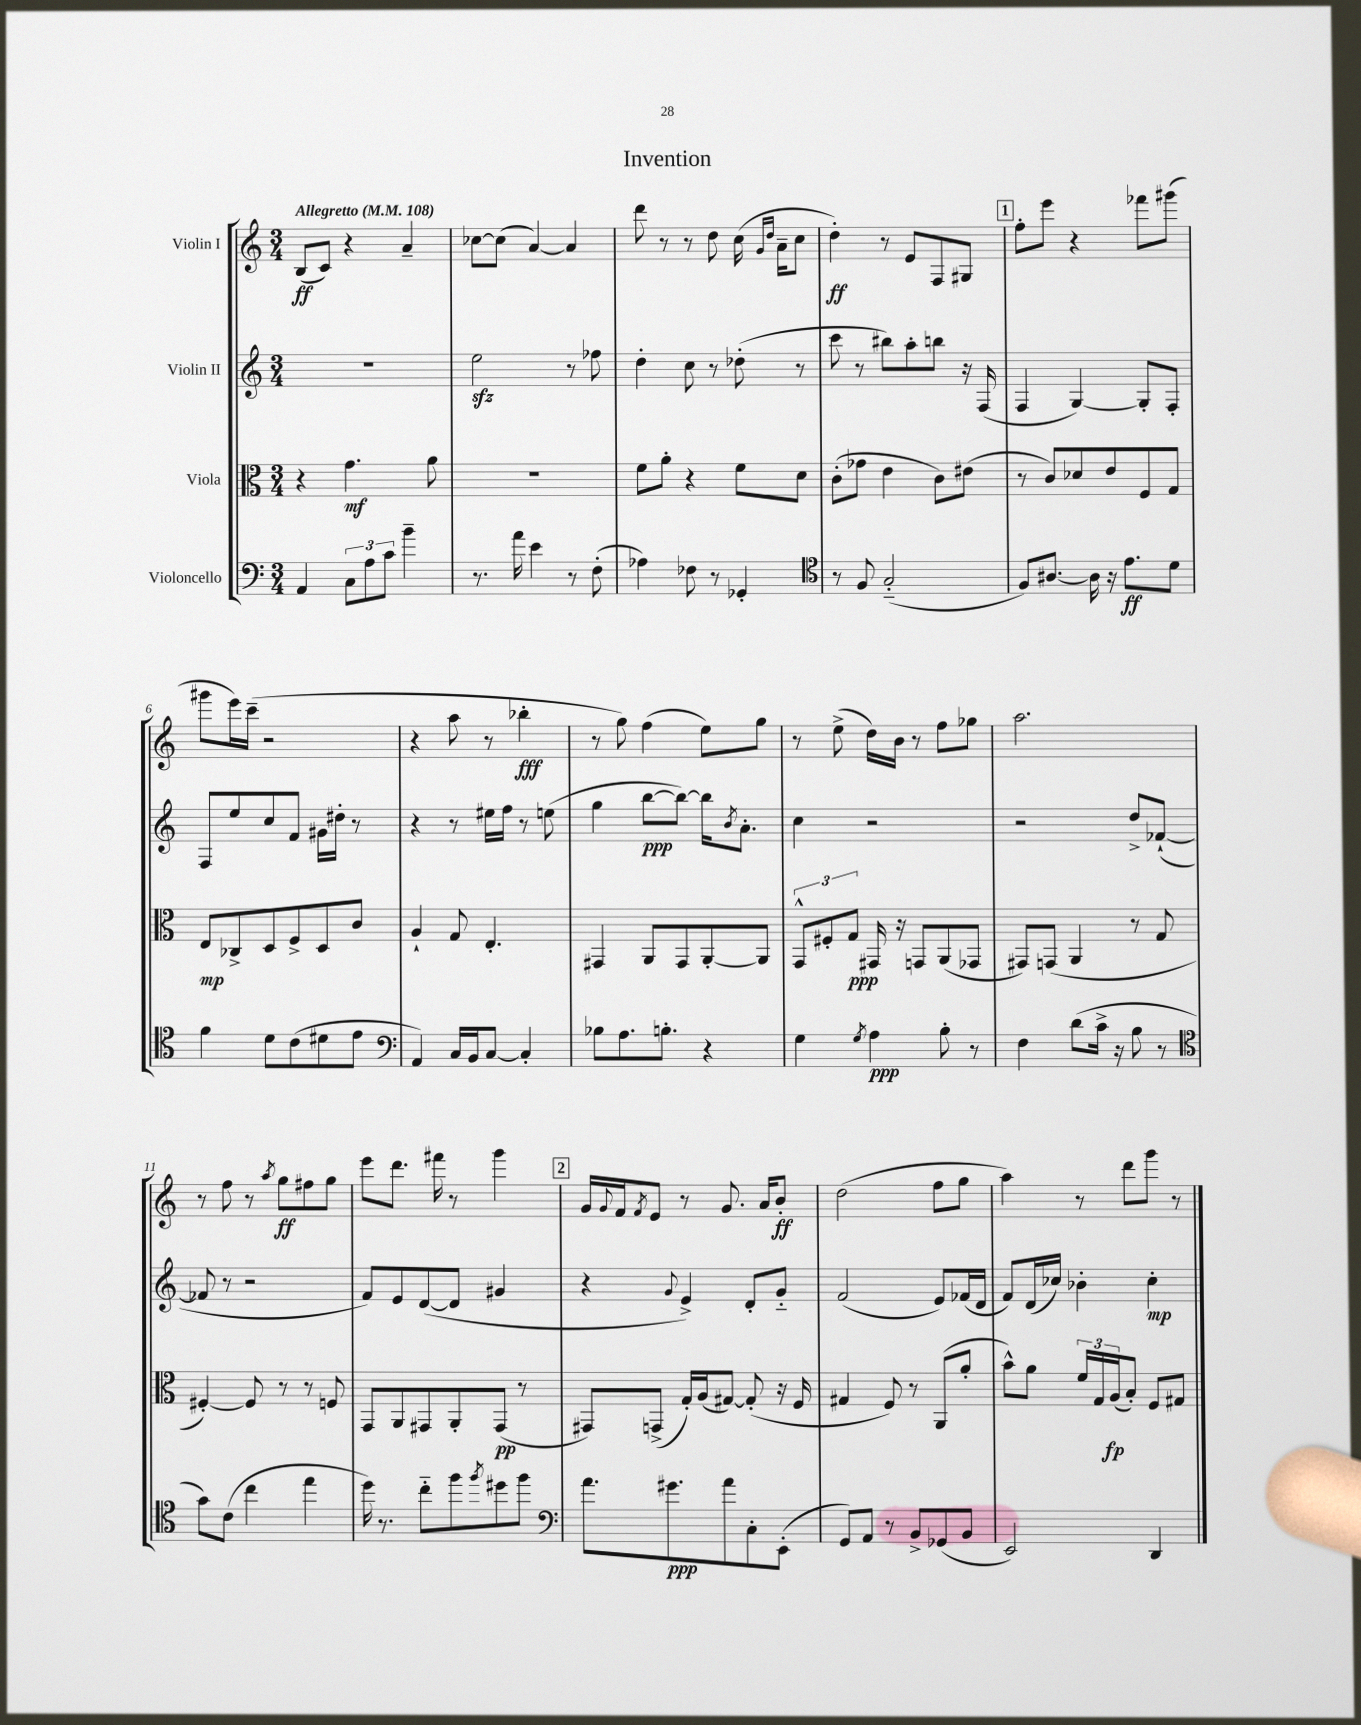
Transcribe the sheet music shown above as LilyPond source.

\header { title = "Invention" }
<<
\new StaffGroup <<
\new Staff = "s0" \with { instrumentName = "Violin I" } {
    \clef treble \key c \major \numericTimeSignature \time 3/4 \tempo "Allegretto" 4 = 108
    b8\ff( c'8) r4 a'4-- |
    ces''8~ ces''8( a'4~) a'4 |
    d'''8 r8 r8 d''8 c''16( \grace { g'16 d''16 } a'16-- c''8 |
    d''4-.\ff) r8 e'8 f8 gis8 |
    \mark \markup { \box "1" } f''8-. e'''8 r4 fes'''8 gis'''8( |
    gis'''8 e'''16) c'''16--( r2 |
    r4 a''8 r8 bes''4-.\fff |
    r8 g''8) f''4( e''8) g''8 |
    r8 e''8->( d''16) b'16 r8 f''8 ges''8 |
    a''2. |
    r8 f''8 r8 \acciaccatura { a''8 } g''8\ff fis''8 g''8 |
    e'''8 d'''8. fis'''16 r8 g'''4 |
    \mark \markup { \box "2" } g'16 \appoggiatura { g'8 } f'16 \acciaccatura { f'8 } e'8 r8 g'8. a'16 b'8-.\ff |
    d''2( f''8 g''8 |
    a''4) r8 d'''8 g'''8 r8 \bar "|." |
}
\new Staff = "s1" \with { instrumentName = "Violin II" } {
    \clef treble \key c \major \numericTimeSignature \time 3/4
    R2. |
    e''2\sfz r8 fes''8 |
    d''4-. c''8 r8 des''8-.( r8 |
    c'''8 r8 bis''8) a''8-. b''8 r16 f16( |
    \mark \markup { \box "1" } f4 g4~) g8-. f8-. |
    f8 e''8 c''8 f'8 gis'16 dis''16-. r8 |
    r4 r8 eis''16 f''16 r8 e''8( |
    g''4 b''8~\ppp b''8~) b''16 \acciaccatura { b'8 } a'8.-. |
    c''4 r2 |
    r2 d''8-> fes'8~-!( |
    fes'8 r8 r2 |
    f'8) e'8 d'8~( d'8 gis'4 |
    \mark \markup { \box "2" } r4 \appoggiatura { g'8 } e'4->) d'8-. g'8-_ |
    f'2( e'8) fes'16( d'16 |
    f'8) d'16( ces''16) bes'4-. ces''4-.\mp \bar "|." |
}
\new Staff = "s2" \with { instrumentName = "Viola" } {
    \clef alto \key c \major \numericTimeSignature \time 3/4
    r4 g'4.\mf a'8 |
    R2. |
    f'8 a'8-. r4 f'8 d'8 |
    c'8-.( ges'8 e'4 c'8) eis'8( |
    \mark \markup { \box "1" } r8 c'8) des'8 e'8 f8 g8 |
    e8\mp ces8-> d8 f8-> d8 c'8 |
    a4-! g8 e4.-. |
    gis,4 a,8 gis,8 a,8~-. a,8 |
    \tuplet 3/2 { g,8-^ fis8-. g8\ppp } gis,16 r16 g,8 a,8( ges,8 |
    gis,8) g,8( a,4 r8 g8 |
    fis4~-.) fis8 r8 r8 f8 |
    g,8 a,8 gis,8 a,8-. gis,8\pp( r8 |
    \mark \markup { \box "2" } gis,8) g,8->( g16-.) a16( gis8~) gis8-.( r16 f16 |
    gis4 f8) r8 a,8( a'8-. |
    b'8-^) a'8 \tuplet 3/2 { f'16 g16 a16\fp( } b8-.) f8 gis8 \bar "|." |
}
\new Staff = "s3" \with { instrumentName = "Violoncello" } {
    \clef bass \key c \major \numericTimeSignature \time 3/4
    a,4 \tuplet 3/2 { c8 a8 c'8 } b'4-- |
    r8. a'16 e'4 r8 f8-.( |
    aes4) fes8 r8 ges,4-. |
    \clef tenor r8 f8 g2-_( |
    \mark \markup { \box "1" } f8) ais8.~ ais16 r16 e'8.\ff d'8 |
    f'4 d'8 c'8( dis'8 e'8 |
    \clef bass a,4) c16 b,16 c8~ c4-. |
    bes8 a8. b8.-. r4 |
    g4 \acciaccatura { g8 } a4\ppp b8-. r8 |
    f4 d'8( c'16-> r16 b8 r8 |
    \clef tenor g'8) c'8( c''4 e''4 |
    d''16) r8. c''8-_ f''8 \acciaccatura { f''8 } dis''8 f''8 |
    \mark \markup { \box "2" } \clef bass a'8. gis'8.\ppp a'8 c8-. e,8-.( |
    g,8) a,8 r8 b,8-> ges,8( b,8 |
    e,2) d,4 \bar "|." |
}
>>
>>
